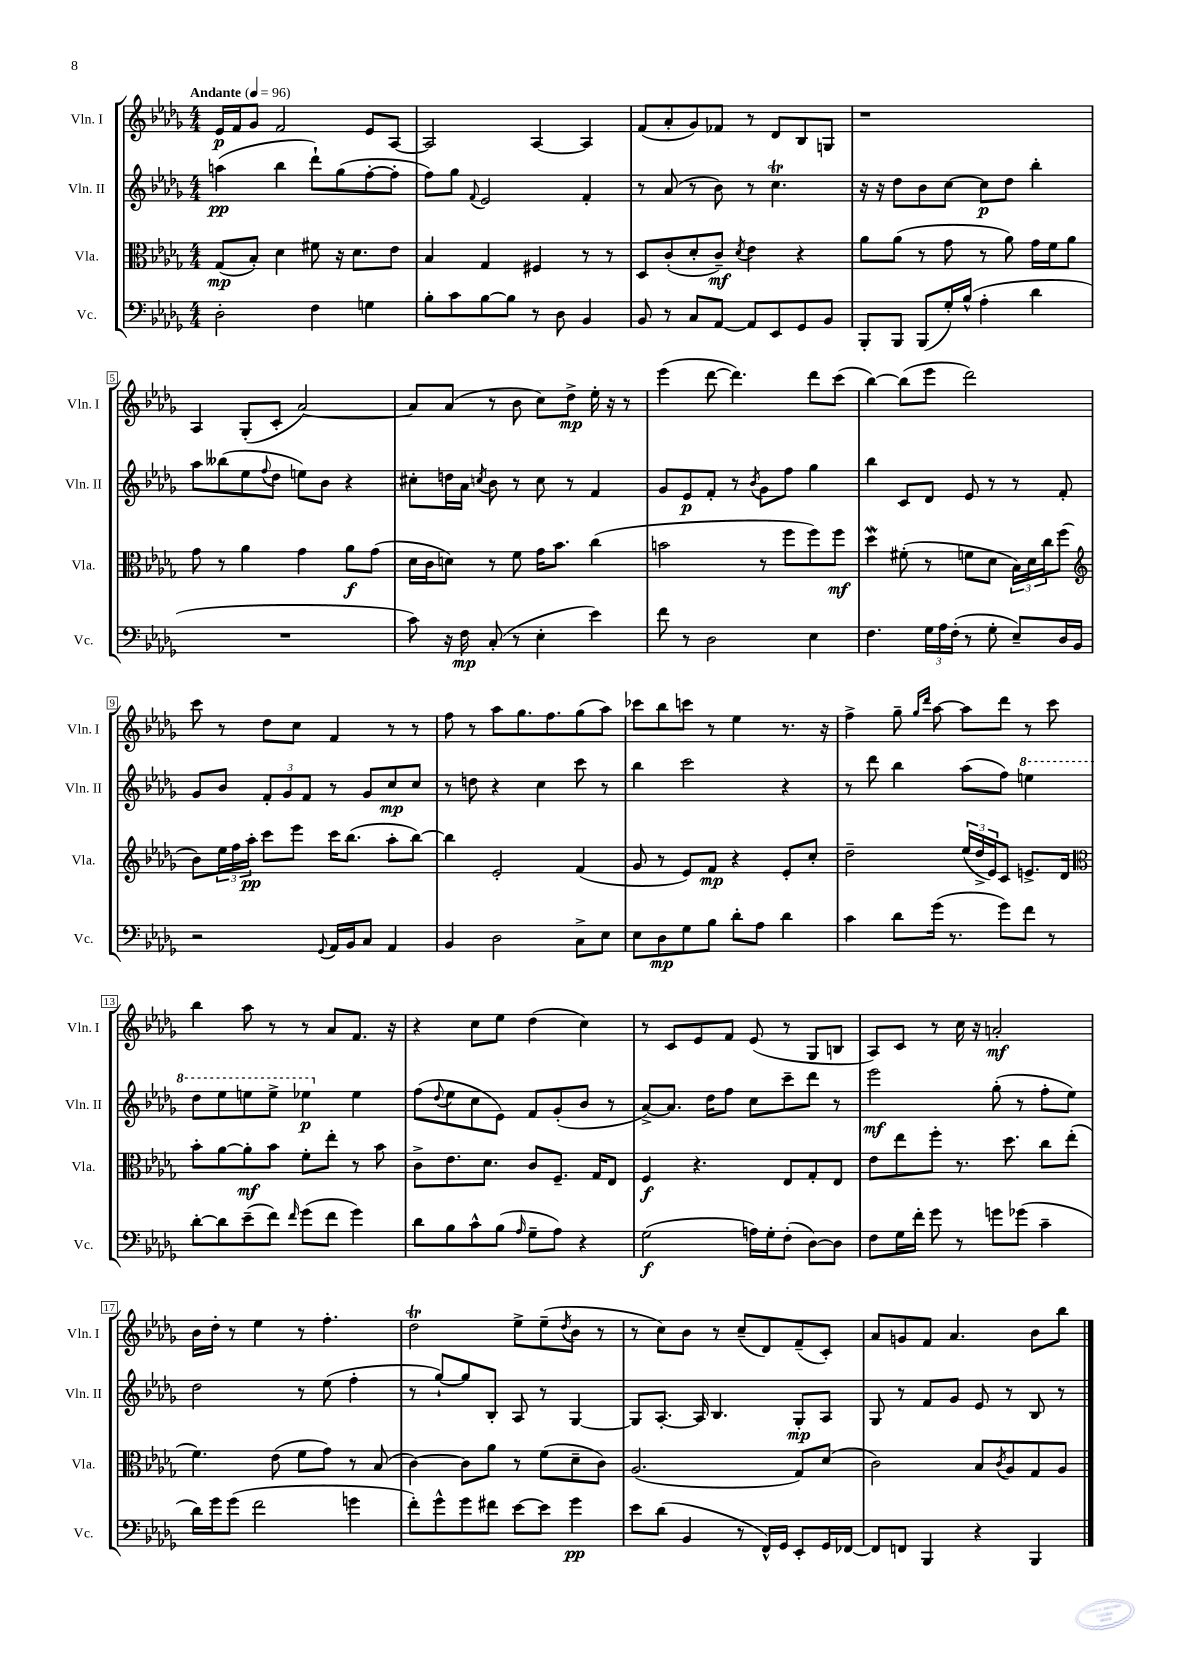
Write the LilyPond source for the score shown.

<<
\new StaffGroup <<
\new Staff = "s0" \with { instrumentName = "Vln. I" shortInstrumentName = "Vln. I" } {
    \clef treble \key des \major \numericTimeSignature \time 4/4 \tempo "Andante" 4 = 96
    ees'16\p f'16 ges'8 f'2 ees'8 aes8~ |
    aes2 aes4~ aes4 |
    f'8( aes'8-. ges'8) fes'8 r8 des'8 bes8 g8 |
    r1 |
    aes4 ges8-.( c'8-. aes'2~) |
    aes'8 aes'8( r8 bes'8 c''8) des''8->\mp ees''16-. r16 r8 |
    ees'''4( des'''8~ des'''4.) des'''8 c'''8( |
    bes''4~) bes''8( ees'''8 des'''2) |
    c'''8 r8 des''8 c''8 f'4 r8 r8 |
    f''8 r8 aes''8 ges''8. f''8. ges''8( aes''8) |
    ces'''8 bes''8 c'''8 r8 ees''4 r8. r16 |
    f''4-> ges''8-- \grace { ges''16 des'''16 } aes''8~ aes''8 des'''8 r8 c'''8 |
    bes''4 aes''8 r8 r8 aes'8 f'8. r16 |
    r4 c''8 ees''8 des''4( c''4) |
    r8 c'8 ees'8 f'8 ees'8( r8 ges8 b8 |
    aes8) c'8 r8 c''16 r16 a'2-.\mf |
    bes'16 des''16-. r8 ees''4 r8 f''4.-. |
    des''2\trill ees''8-> ees''8--( \acciaccatura { des''8 } bes'8 r8 |
    r8 c''8) bes'8 r8 c''8--( des'8) f'8--( c'8-.) |
    aes'8 g'8 f'8 aes'4. bes'8 bes''8 \bar "|." |
}
\new Staff = "s1" \with { instrumentName = "Vln. II" shortInstrumentName = "Vln. II" } {
    \clef treble \key des \major \numericTimeSignature \time 4/4
    a''4\pp( bes''4 des'''8-!) ges''8( f''8~-. f''8-. |
    f''8) ges''8 \appoggiatura { f'8 } ees'2 f'4-. |
    r8 aes'8( r8 bes'8) r8 c''4.\trill |
    r16 r16 des''8 bes'8 c''8~ c''8\p des''8 bes''4-. |
    aes''8 beses''8( ees''8 \appoggiatura { f''8 } des''8 e''8) bes'8 r4 |
    cis''8-. d''16 aes'16 \acciaccatura { c''8 } bes'8 r8 c''8 r8 f'4 |
    ges'8 ees'8\p f'8-. r8 \acciaccatura { bes'8 } ges'8 f''8 ges''4 |
    bes''4 c'8 des'8 ees'8 r8 r8 f'8-. |
    ges'8 bes'8 \tuplet 3/2 { f'8-. ges'8 f'8 } r8 ges'8 c''8\mp c''8 |
    r8 d''8 r4 c''4 c'''8 r8 |
    bes''4 c'''2 r4 |
    r8 des'''8 bes''4 aes''8( f''8) \ottava #1 e'''4 |
    des'''8 ees'''8 e'''8 e'''8-> ees'''4\p \ottava #0 ees''4 |
    f''8( \appoggiatura { des''8 } ees''8 c''8 ees'8) f'8 ges'8-.( bes'8 r8 |
    aes'8~->) aes'8. des''16 f''8 c''8 c'''8-- des'''8 r8 |
    ees'''2\mf ges''8-.( r8 f''8-. ees''8) |
    des''2 r8 ees''8( f''4-. |
    r8 ges''8~-!) ges''8 bes8-. aes8 r8 ges4~ |
    ges8 aes8.~-. aes16 bes4. ges8-.\mp aes8 |
    ges8 r8 f'8 ges'8 ees'8 r8 bes8 r8 \bar "|." |
}
\new Staff = "s2" \with { instrumentName = "Vla." shortInstrumentName = "Vla." } {
    \clef alto \key des \major \numericTimeSignature \time 4/4
    ges8\mp( bes8-.) des'4 fis'8 r16 des'8. ees'8 |
    bes4 ges4 fis4 r8 r8 |
    des8 c'8-.( des'8-. c'8--\mf) \acciaccatura { des'8 } ees'4 r4 |
    aes'8 aes'8( r8 ges'8 r8 aes'8) ges'16 f'16 aes'8 |
    ges'8 r8 aes'4 ges'4 aes'8\f ges'8( |
    des'16 c'16 d'8) r8 f'8 ges'16 bes'8. c''4( |
    b'2 r8 f''8 f''8) f''8\mf |
    des''4\mordent fis'8-.( r8 f'8 des'8 \tuplet 3/2 { bes16) des'16 c''16 } f''8( |
    \clef treble bes'8) \tuplet 3/2 { ees''16 f''16 aes''16-.\pp } c'''8 ees'''8 c'''16 bes''8.( aes''8-. bes''8~) |
    bes''4 ees'2-. f'4( |
    ges'8 r8 ees'8) f'8\mp r4 ees'8-. c''8-. |
    des''2-- \tuplet 3/2 { ees''16( des''16-> ees'16) } c'8 e'8.-> des'16 |
    \clef alto bes'8-. aes'8~ aes'8-.\mf bes'8 f'8-. ees''8-. r8 bes'8 |
    c'8-> ees'8. des'8. c'8 f8.-- ges16 ees8 |
    f4\f r4. ees8 ges8-. ees8 |
    ees'8 ees''8 f''8-. r8. des''8. c''8 ees''8-.( |
    f'4.) ees'8( f'8 ges'8) r8 bes8( |
    c'4~) c'8 aes'8 r8 f'8( des'8-- c'8) |
    aes2.( ges8) des'8( |
    c'2) bes8 \acciaccatura { c'8 } aes8 ges8 aes8 \bar "|." |
}
\new Staff = "s3" \with { instrumentName = "Vc." shortInstrumentName = "Vc." } {
    \clef bass \key des \major \numericTimeSignature \time 4/4
    des2-. f4 g4 |
    bes8-. c'8 bes8~ bes8 r8 des8 bes,4 |
    bes,8 r8 c8 aes,8~ aes,8 ees,8 ges,8 bes,8 |
    bes,,8-. bes,,8 bes,,8( ges16-.) bes16-^( aes4-. des'4 |
    R1 |
    c'8) r16 f16\mp c8-.( r8 ees4-. ees'4) |
    f'8 r8 des2 ees4 |
    f4. \tuplet 3/2 { ges16 aes16 f16-.( } r8 ges8-. ees8--) des16 bes,16 |
    r2 \appoggiatura { ges,8 } aes,16 bes,16 c8 aes,4 |
    bes,4 des2 c8-> ees8 |
    ees8 des8\mp ges8 bes8 des'8-. aes8 des'4 |
    c'4 des'8 ges'16( r8. ges'8) f'8 r8 |
    des'8~-. des'8 ees'8--( f'8) \grace { f'16 } ges'8( f'8 ges'4) |
    des'8 bes8 c'8-^ bes8( \grace { aes16 } ges8-- aes8) r4 |
    ges2\f( a16) ges16-. f8-.( des8~) des8 |
    f8 ges16 f'16-. ges'8 r8 g'8 ges'8( c'4-- |
    des'16) ges'16 ges'8( f'2 g'4 |
    f'8-.) ges'8-^ ges'8 fis'8 ees'8~ ees'8 ges'4\pp |
    ees'8 des'8( bes,4 r8 f,16-^) ges,16 ees,8-. ges,16 fes,16~ |
    fes,8 f,8 bes,,4 r4 bes,,4 \bar "|." |
}
>>
>>
\layout { \context { \Score \override BarNumber.stencil = #(make-stencil-boxer 0.1 0.3 ly:text-interface::print) } }
